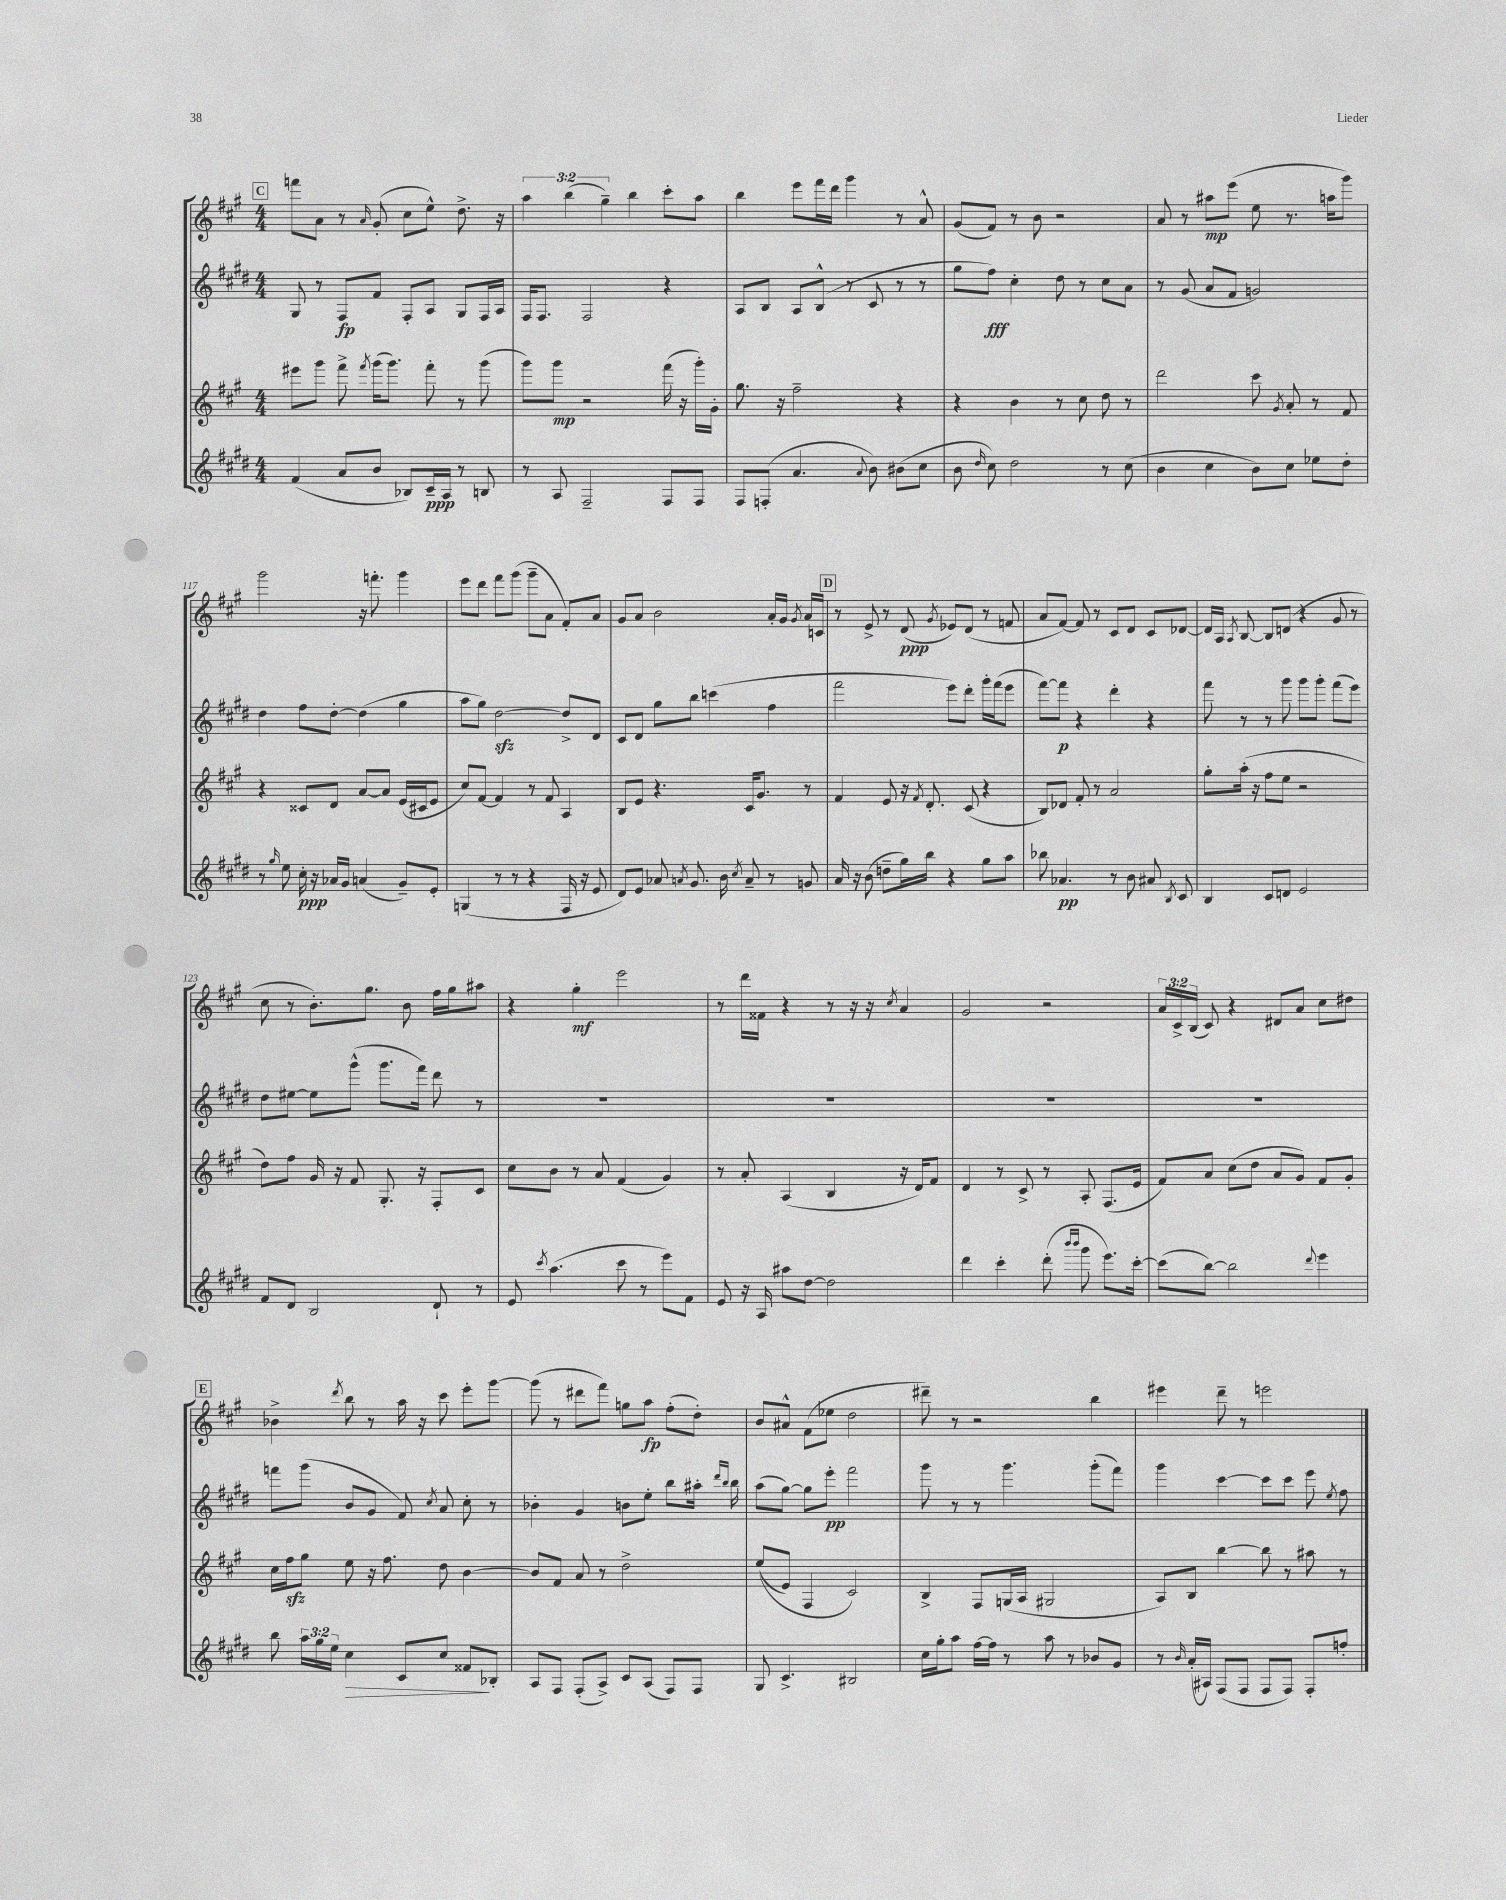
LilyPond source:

<<
\new StaffGroup <<
\new Staff = "s0" {
    \clef treble \key a \major \numericTimeSignature \time 4/4 \override Staff.TupletNumber.text = #tuplet-number::calc-fraction-text
    \autoBeamOff \mark \markup { \box "C" } f'''8[ a'8] r8 \grace { a'16 } gis'8-.( cis''8[ e''8]-^) d''8.-> r16 |
    \tuplet 3/2 { a''4 b''4( gis''4--) } b''4 cis'''8[-. a''8] |
    b''4 e'''8[ fis'''16 d'''16] gis'''4 r8 a'8-^ |
    gis'8[( fis'8]) r8 b'8 r2 |
    a'8 r8 ais''8[\mp e'''8]( e''8 r8. a''16[ gis'''8]) |
    gis'''2 r16 f'''8.-. gis'''4 |
    e'''8[ d'''8] fis'''8[ gis'''8]( gis'''8[-- a'8] fis'8[-.) a'8] |
    gis'8[ a'8] b'2 a'16[-. gis'16] \acciaccatura { gis'8 } a'16[ c'16] |
    \mark \markup { \box "D" } r8 e'8-> r8 d'8\ppp( \acciaccatura { gis'8 } ees'8[) d'8]( r8 f'8 |
    a'8[ fis'8]~) fis'8 r8 cis'8[ d'8] cis'8[ des'8]~ |
    des'16[ a16] \acciaccatura { a8 } b8~ b8[ d'8]( r4 gis'8 r8 |
    cis''8 r8 b'8.[-.) gis''8.] b'8 fis''16[ gis''16 ais''8] |
    r4 gis''4-.\mf e'''2 |
    r8 d'''16[ fisis'16] r4 r8 r16 r16 \acciaccatura { cis''8 } a'4 |
    gis'2 r2 |
    \tuplet 3/2 { a'16[ cis'16-> b16]( } cis'8) r4 dis'8[ a'8] cis''8[ dis''8] |
    \mark \markup { \box "E" } bes'4-> \acciaccatura { d'''8 } b''8 r8 a''16 r16 cis'''8 e'''8[-. gis'''8]~ |
    gis'''8( r8 dis'''8[ fis'''8]) g''8[ a''8]\fp fis''8[-.( d''8]-.) |
    b'8[ ais'8]-^ fis'8[( ees''8] d''2 |
    dis'''8--) r8 r2 b''4 |
    eis'''4 d'''8-- r8 e'''2 \bar "|." |
}
\new Staff = "s1" {
    \clef treble \key e \major \numericTimeSignature \time 4/4
    \autoBeamOff \mark \markup { \box "C" } gis8 r8 fis8[\fp fis'8] fis8[-. a8] gis8[ fis16 a16] |
    fis16[ fis8.] fis2 r4 |
    a8[ b8] a8[ b8]-^( r8 cis'8 r8 r8 |
    gis''8[ fis''8]\fff) cis''4-. dis''8 r8 cis''8[ a'8] |
    r8 gis'8( a'8[ fis'8] g'2) |
    dis''4 fis''8[ dis''8]~-. dis''4( gis''4 |
    a''8[ gis''8]) dis''2~\sfz dis''8[-> dis'8] |
    cis'8[ dis'8] gis''8[ b''8] c'''4( fis''4 |
    \mark \markup { \box "D" } fis'''2 e'''8[) dis'''8]-. gis'''16[-. fis'''16( e'''8] |
    fis'''8[~) fis'''8]\p r4 dis'''4-. r4 |
    fis'''8 r8 r8 gis'''8 gis'''8[ gis'''8]-. fis'''8[( e'''8]) |
    dis''8[ eis''8]~ eis''8[ gis'''8]-^( gis'''8.[ fis'''16]) dis'''8 r8 |
    R1 |
    R1 |
    R1 |
    R1 |
    \mark \markup { \box "E" } f'''8[ gis'''8]( b'8[ gis'8] fis'8) \acciaccatura { cis''8 } a'8 cis''8-. r8 |
    bes'4-. gis'4 b'8[ e''8]-. b''8[ ais''16]-. \grace { dis'''16[ b''16] } b''16 |
    a''8[( gis''8]~) gis''8[ e'''8]-.\pp fis'''2 |
    gis'''8 r8 r8 gis'''4. gis'''8[-.( fis'''8]) |
    gis'''4 cis'''4~ cis'''8[ cis'''8] e'''8 \acciaccatura { e''8 } fis''8 \bar "|." |
}
\new Staff = "s2" {
    \clef treble \key a \major \numericTimeSignature \time 4/4
    \autoBeamOff \mark \markup { \box "C" } eis'''8[ gis'''8] fis'''8-> \acciaccatura { fis'''8 } gis'''16[( gis'''8.]) fis'''8-. r8 gis'''8( |
    gis'''8[) gis'''8]\mp r2 fis'''16( r16 gis'''16[-.) gis'16]-. |
    gis''8. r16 fis''2-- r4 |
    r4 b'4 r8 cis''8 d''8 r8 |
    d'''2 cis'''8 \acciaccatura { gis'8 } a'8-. r8 fis'8 |
    r4 cisis'8[ d'8] a'8[~ a'8] e'16[( cis'16 e'8] |
    cis''8[) fis'8]~ fis'4 r8 fis'8 a4 |
    b8[ e'8] r4. cis'16[ gis'8.] r8 |
    \mark \markup { \box "D" } fis'4 e'8 r16 \acciaccatura { fis'8 } d'8.-. cis'8( r4 |
    b8[) des'8] fis'8-. r8 a'2 |
    gis''8[-. a''16]-.( r16 fis''8[ e''8] r2 |
    d''8[) fis''8] gis'16 r16 fis'8 gis8.-. r16 fis8[-. cis'8] |
    cis''8[ b'8] r8 a'8 fis'4( gis'4) |
    r8 a'8-. a4( b4 r16 d'16[) fis'8] |
    d'4 r8 cis'8-> r8 a8-. fis8.[( e'16] |
    fis'8[) a'8] cis''8[( d''8] a'8[ gis'8]) fis'8[ gis'8]-. |
    \mark \markup { \box "E" } cis''16[ fis''16\sfz gis''8] e''8 r16 fis''8. d''8 b'4~ |
    b'8[ fis'8] a'8 r8 d''2-> |
    e''8[(\( e'8]) fis4 cis'2\) |
    b4-> fis8[ g16( a16] gis2 |
    a8[) b8] b''4~ b''8 r8 ais''8 r8 \bar "|." |
}
\new Staff = "s3" {
    \clef treble \key e \major \numericTimeSignature \time 4/4 \override Staff.TupletNumber.text = #tuplet-number::calc-fraction-text
    \autoBeamOff \mark \markup { \box "C" } fis'4( a'8[ b'8] bes8[) cis'16--\ppp a16] r8 b8 |
    r8 a8 fis2-- fis8[ fis8] |
    fis8[ f8]-.( a'4. \appoggiatura { a'8 } b'8) bis'8[( cis''8] |
    b'8 \grace { dis''16 } cis''8) dis''2 r8 cis''8( |
    b'4 cis''4 b'8[) cis''8] ees''8[ dis''8]-. |
    r8 \grace { gis''16 } e''8 cis''16-.\ppp r16 aes'16[ gis'16] a'4( gis'8[--) e'8]-. |
    g4( r8 r8 r4 fis16 r16 e'8 |
    dis'8[) e'8] aes'8 \acciaccatura { a'8 } gis'8. b'16 \acciaccatura { cis''8 } a'8-- r8 g'8 |
    \mark \markup { \box "D" } a'16 r16 b'8( d''8[-- gis''16) b''16] r4 gis''8[ a''8] |
    bes''8 aes'4.\pp r8 b'8 ais'8 \acciaccatura { b8 } cis'8 |
    b4 cis'8[ d'8] e'2 |
    fis'8[ dis'8] b2 dis'8-! r8 |
    e'8 \acciaccatura { cis'''8 } a''4.( cis'''8 r8 e'''8[) fis'8] |
    e'8 r16 a16 ais''8[ dis''8]~ dis''2 |
    dis'''4 cis'''4-. dis'''8-.( \grace { b'''16[ b'''16] } gis'''8 e'''8.[) cis'''16]~-. |
    cis'''8[( b''8]~) b''2 \appoggiatura { dis'''8 } e'''4 |
    \mark \markup { \box "E" } b''8 \tuplet 3/2 { a''16[ gis''16 e''16] } cis''4\> cis'8[ cis''8] fisis'8[\! bes8]-. |
    a8[ fis8] fis8[-.( a8]->) cis'8[ a8]( fis8[) fis8] |
    gis8 cis'4.-> bis2 |
    cis''16[ gis''16-. a''8] fis''16[~ fis''16] r8 a''8 r8 bes'8[ gis'8] |
    r8 \grace { b'16 } a'16[-.( ais16]) fis8[( fis8] fis8[ fis8]) fis8[-. f''8]-. \bar "|." |
}
>>
>>
\layout { \context { \Score currentBarNumber = #112 } }
